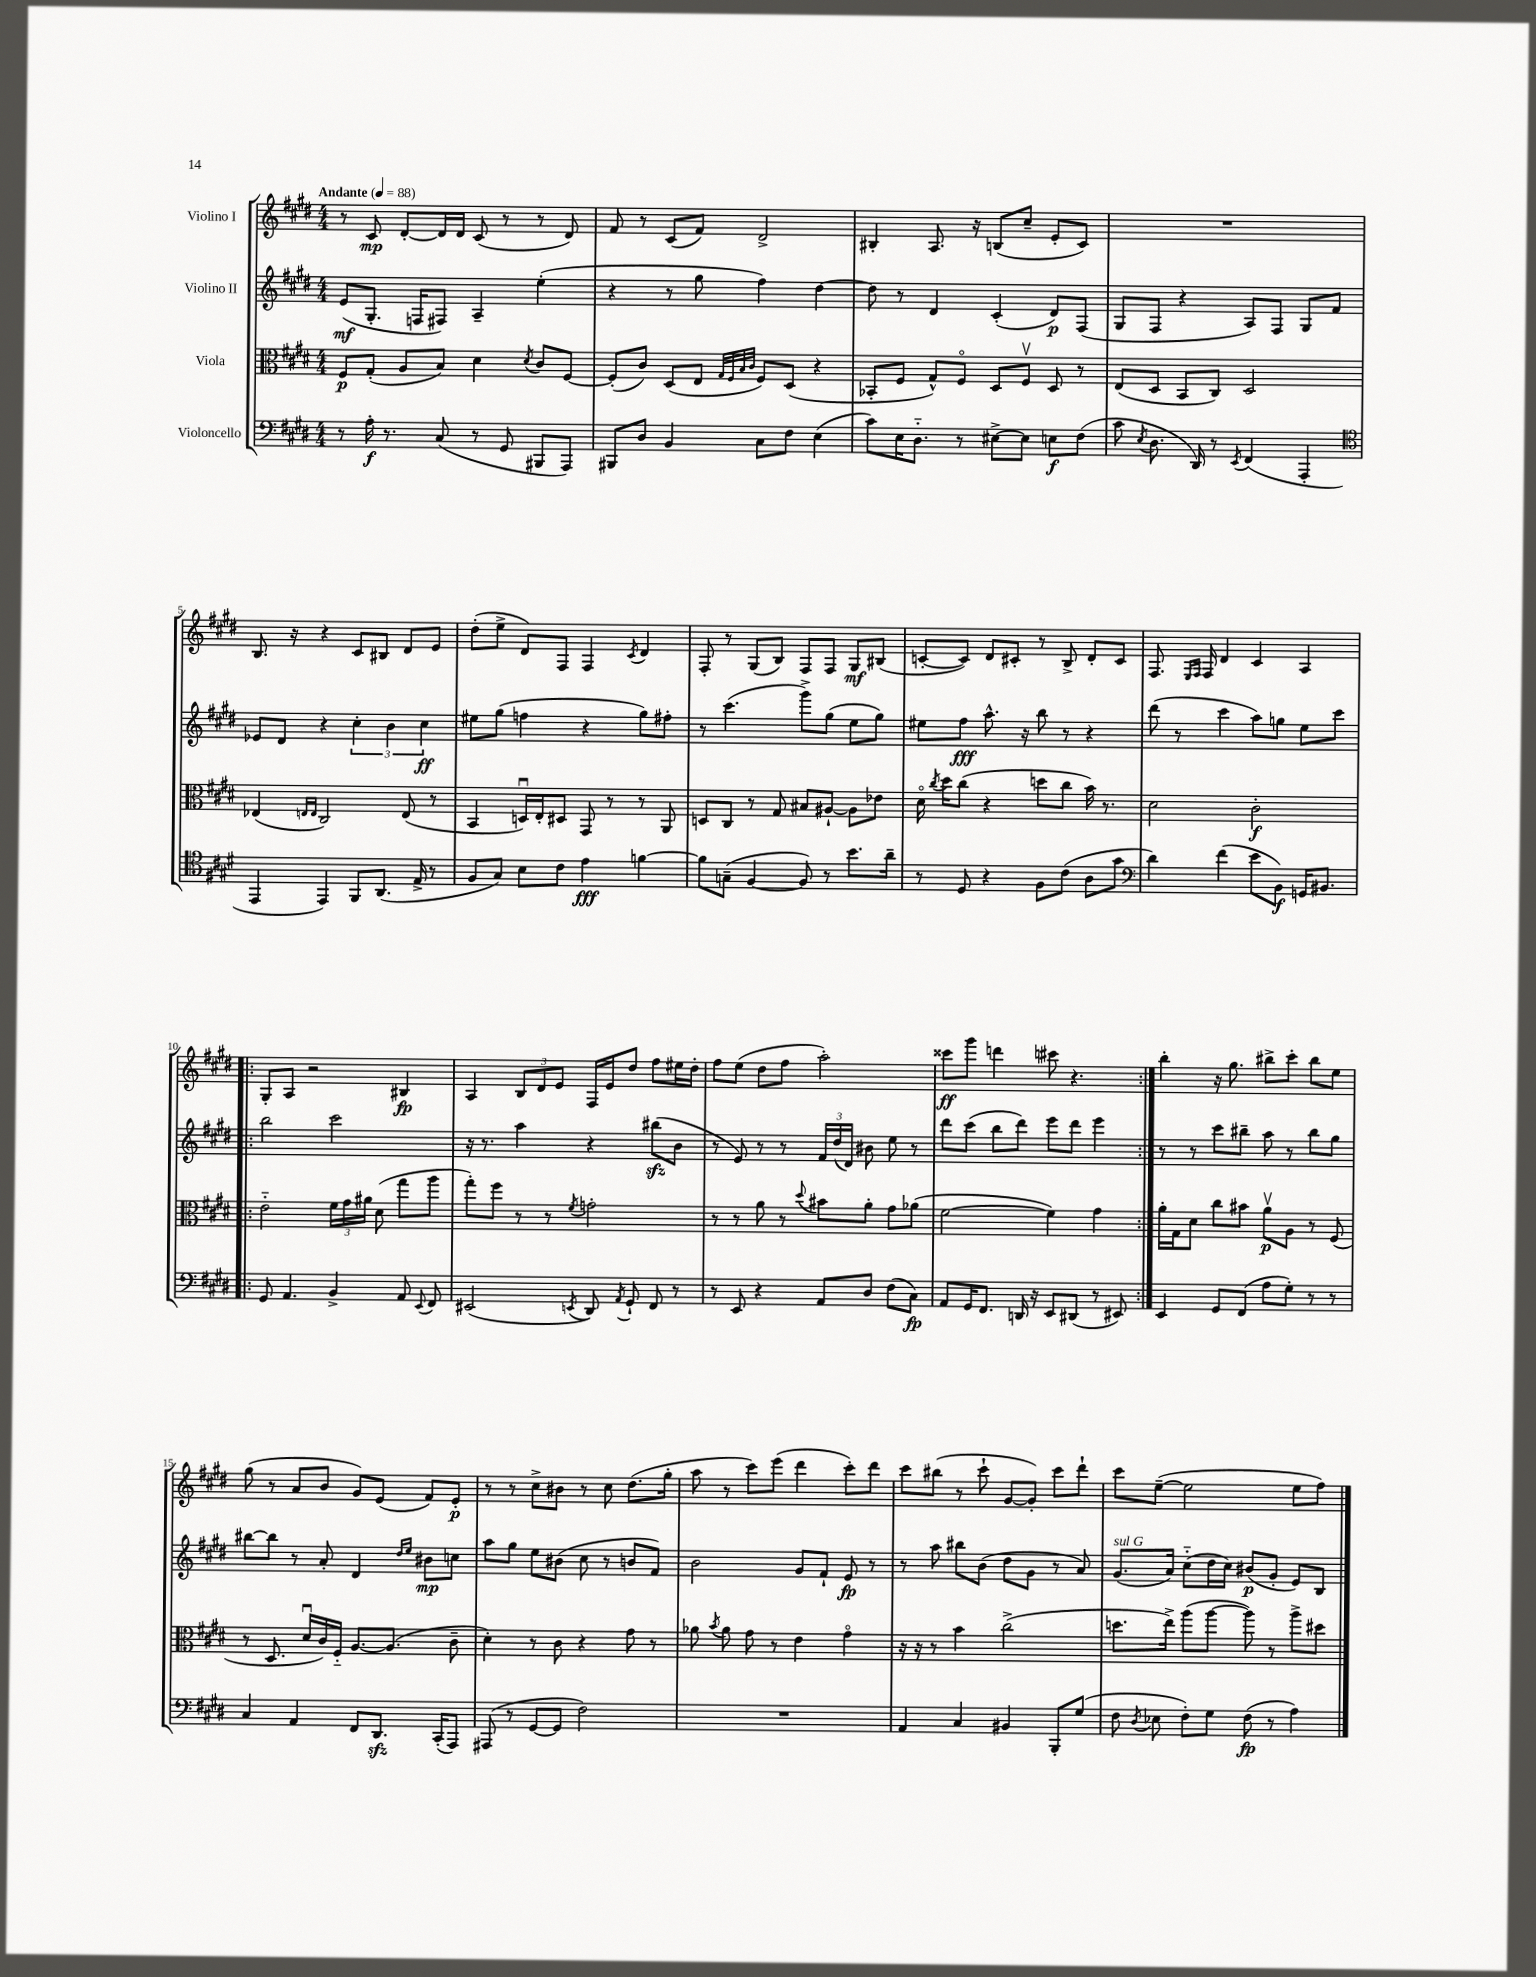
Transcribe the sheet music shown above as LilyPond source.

<<
\new StaffGroup <<
\new Staff = "s0" \with { instrumentName = "Violino I" } {
    \clef treble \key e \major \numericTimeSignature \time 4/4 \tempo "Andante" 4 = 88
    \autoBeamOff r8 cis'8\mp dis'8[~-. dis'16 dis'16] cis'8( r8 r8 dis'8) |
    fis'8 r8 cis'8[( fis'8]) dis'2-> |
    bis4-. a8. r16 b8[( cis''8]-- e'8[-. cis'8]) |
    R1 |
    b8. r16 r4 cis'8[ bis8] dis'8[ e'8] |
    dis''8[-.( e''8]-> dis'8[) fis8] fis4 \acciaccatura { cis'8 } dis'4 |
    fis8-. r8 gis8[( b8]) fis8[ fis8] gis8[\mf bis8]( |
    c'8[~-. c'8]) dis'8[ cis'8]-. r8 b8-> dis'8[-. cis'8] |
    fis8. \grace { e16[ fis16] } fis16 dis'4 cis'4 a4 |
    \repeat volta 2 { gis8[-. a8] r2 bis4\fp |
    a4 \tuplet 3/2 { b8[ dis'8 e'8] } fis16[ e'16 dis''8] fis''8[ eis''16 dis''16]-. |
    fis''8[ e''8]( dis''8[ fis''8] a''2-.) |
    cisis'''8[\ff gis'''8] d'''4 cis'''8 r4. | }
    b''4-. r16 gis''8. bis''8[-> cis'''8]-. bis''8[ e''8] |
    gis''8( r8 a'8[ b'8] gis'8[) e'8]( fis'8[) e'8]-.\p |
    r8 r8 cis''8[-> bis'8] r8 cis''8 dis''8.[( gis''16]-. |
    a''8 r8 cis'''8[) e'''8]( dis'''4 cis'''8[-.) dis'''8] |
    cis'''8[ bis''8]( r8 cis'''8-! gis'8[~ gis'8]-.) cis'''8[ dis'''8]-! |
    cis'''8[ e''8]~--( e''2 e''8[ fis''8]) \bar "|." |
}
\new Staff = "s1" \with { instrumentName = "Violino II" } {
    \clef treble \key e \major \numericTimeSignature \time 4/4
    \autoBeamOff e'8[\mf( gis8.]-. f16[ fis8]) a4-- e''4-.( |
    r4 r8 gis''8 fis''4) dis''4~ |
    dis''8 r8 dis'4 cis'4-.( dis'8[\p) fis8]( |
    gis8[ fis8] r4 a8[) fis8] gis8[ fis'8] |
    ees'8[ dis'8] r4 \tuplet 3/2 { cis''4-. b'4 cis''4\ff } |
    eis''8[ gis''8]( f''4 r4 gis''8[) fis''8]-. |
    r8 cis'''4.( gis'''8[->) gis''8]( e''8[ gis''8]) |
    eis''8[ fis''8]\fff a''8.-^ r16 b''8 r8 r4 |
    dis'''8( r8 cis'''4 a''8[) g''8] e''8[ cis'''8] |
    \repeat volta 2 { b''2 cis'''2 |
    r16 r8. a''4 r4 bis''8[\sfz( b'8] |
    r8 e'8) r8 r8 \tuplet 3/2 { fis'16[ dis''16( dis'16]) } bis'8 e''8 r8 |
    dis'''8[ cis'''8]( b''8[ dis'''8]) e'''8[ dis'''8] e'''4 | }
    r8 r8 cis'''8[ bis''8]-- a''8 r8 bis''8[ gis''8] |
    bis''8[~ bis''8] r8 a'8-. dis'4 \grace { dis''16[ e''16] } bis'8[\mp c''8] |
    a''8[ gis''8] e''8[ bis'8]( cis''8 r8 b'8[ fis'8]) |
    b'2 gis'8[ fis'8]-! e'8\fp r8 |
    r8 a''8 bis''8[ b'8]( dis''8[ gis'8] r8 a'8) |
    gis'8.[^\markup { \italic "sul G" }( a'16]) cis''8[-_( dis''16 cis''16]) bis'8[\p( gis'8]-. e'8[) b8] \bar "|." |
}
\new Staff = "s2" \with { instrumentName = "Viola" } {
    \clef alto \key e \major \numericTimeSignature \time 4/4
    \autoBeamOff fis8[\p gis8]-.( a8[ b8]) dis'4 \acciaccatura { dis'8 } cis'8[ fis8]~ |
    fis8[-.( cis'8]) dis8[( e8] \grace { gis32[ fis32 b32 cis'32] } fis8[) dis8]( r4 |
    bes,8[-. fis8] gis8[-^) fis8]\flageolet dis8[ fis8]\upbow dis8 r8 |
    e8[( dis8] b,8[ cis8]) dis2 |
    ees4( \grace { e16[ e16] } cis2) e8( r8 |
    b,4 d16[\downbow) e16-. dis8] gis,8 r8 r8 a,8 |
    d8[ cis8] r8 gis8 bis8[ ais8]~-! ais8[ ees'8] |
    dis'16\flageolet \acciaccatura { cis''8 } dis''16[ cis''8]( r4 d''8[ cis''8] b'16) r8. |
    dis'2 cis'2-.\f |
    \repeat volta 2 { e'2-_ \tuplet 3/2 { fis'16[ gis'16 ais'16] } dis'8( gis''8[ a''8] |
    gis''8[-.) fis''8] r8 r8 \acciaccatura { fis'8 } g'2-. |
    r8 r8 a'8 r8 \appoggiatura { dis''8 } bis'8[ a'8]-. gis'8[ aes'8]( |
    fis'2~ fis'4) gis'4 | }
    a'16[-. gis16 dis'8] cis''8[ bis'8] a'8[\upbow\p a8] r8 fis8( |
    r8 dis8. dis'16[\downbow cis'16) fis16]-_ a8.[~ a8.]( cis'8-- |
    dis'4-.) r8 cis'8 r4 gis'8 r8 |
    aes'8 \acciaccatura { b'8 } aes'8 gis'8 r8 e'4 gis'4\flageolet |
    r16 r16 r8 b'4 cis''2->( |
    d''8.[ e''16]->) a''8[( a''8]~ a''8) r8 a''8[-> dis''8] \bar "|." |
}
\new Staff = "s3" \with { instrumentName = "Violoncello" } {
    \clef bass \key e \major \numericTimeSignature \time 4/4
    \autoBeamOff r8 a16-.\f r8. cis8( r8 gis,8 bis,,8[ a,,8]) |
    bis,,8[ dis8] b,4 cis8[ fis8] e4( |
    cis'8[) e16 dis8.]-_ r8 eis8[~-> eis8] e8[\f fis8]( |
    cis'8 \acciaccatura { e8 } dis8. dis,16) r8 \acciaccatura { e,8 } fis,4( a,,4-. |
    \clef tenor e,4 e,4) fis,8[ a,8.]( e16-> r8 |
    fis8[ gis8]) b8[ cis'8] e'4\fff f'4~ |
    f'8[ g8]--( fis4~ fis8) r8 b'8.[ a'16]-- |
    r8 dis8 r4 fis8[ cis'8]( a8[ gis'8] |
    \clef bass dis'4) fis'4( e'8[ b,8]\f) g,16[ bis,8.] |
    \repeat volta 2 { gis,8 a,4. b,4-> a,8 \appoggiatura { e,8 } fis,8 |
    eis,2( \acciaccatura { e,8 } dis,8) \acciaccatura { a,8 } gis,8-! fis,8 r8 |
    r8 e,8 r4 a,8[ dis8] fis8[( cis8]\fp) |
    a,8[ gis,16 fis,8.] d,16 r16 e,8[ dis,8]( r8 eis,8) | }
    e,4 gis,8[ fis,8]( a8[ gis8]-.) r8 r8 |
    cis4 a,4 fis,8[ dis,8.]\sfz cis,16[-.( a,,8]) |
    ais,,8( r8 gis,8[~ gis,8] fis2) |
    R1 |
    a,4 cis4 bis,4 b,,8[-. gis8]( |
    fis8 \acciaccatura { dis8 } ees8 fis8[-.) gis8] fis8\fp( r8 a4) \bar "|." |
}
>>
>>
